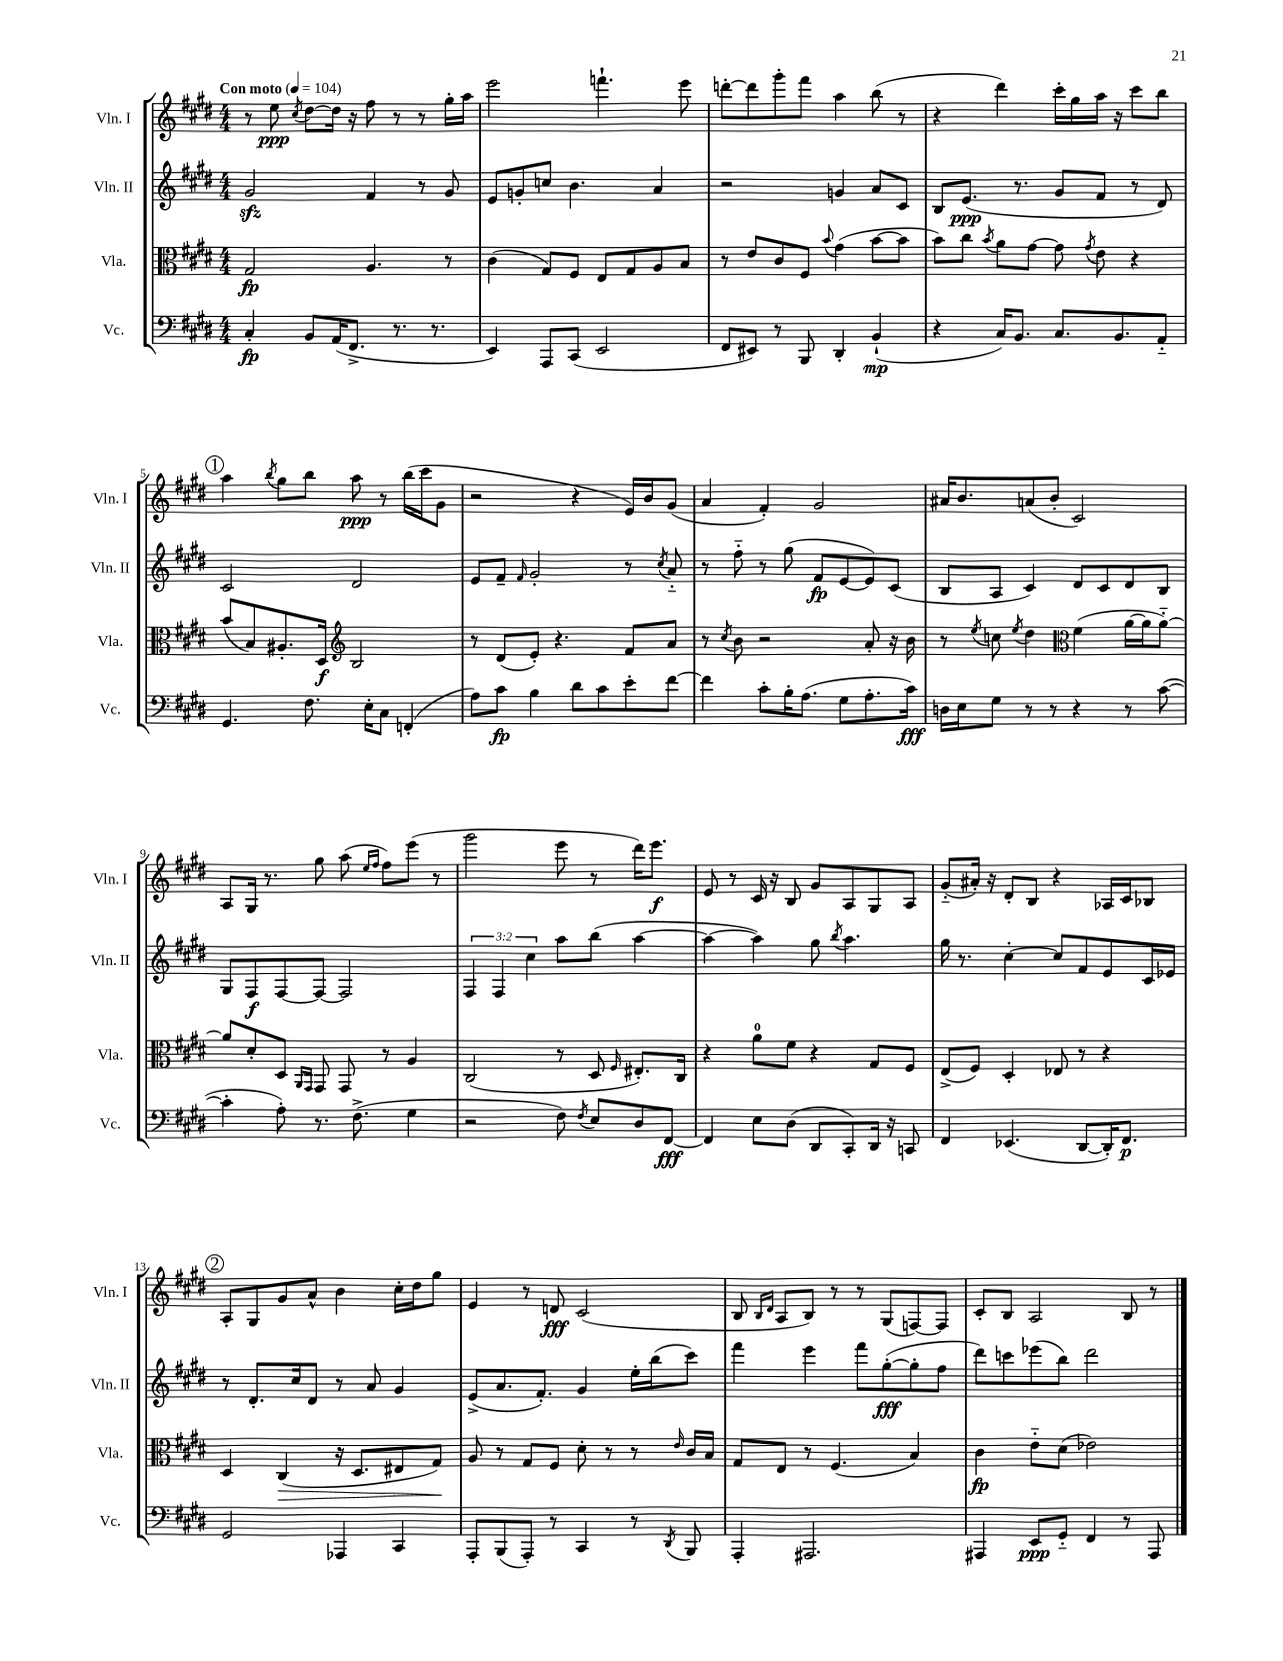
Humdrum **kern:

**kern	**dynam	**kern	**dynam	**kern	**dynam	**kern	**dynam
*part4	*part4	*part3	*part3	*part2	*part2	*part1	*part1
*staff4	*staff4	*staff3	*staff3	*staff2	*staff2	*staff1	*staff1
*I"Vc.	*	*I"Vla.	*	*I"Vln. II	*	*I"Vln. I	*
*I'Vc.	*	*I'Vla.	*	*I'Vln. II	*	*I'Vln. I	*
*clefF4	*	*clefC3	*	*clefG2	*	*clefG2	*
*k[f#c#g#d#]	*	*k[f#c#g#d#]	*	*k[f#c#g#d#]	*	*k[f#c#g#d#]	*
*M4/4	*	*M4/4	*	*M4/4	*	*M4/4	*
*MM104	*	*MM104	*	*MM104	*	*MM104	*
=1	=1	=1	=1	=1	=1	=1	=1
!	!	!	!	!	!	!LO:TX:a:B:t=Con moto	!
4C#'/	fp	2G#/	fp	2g#zz/	.	8r	.
.	.	.	.	.	.	8ee\	ppp
.	.	.	.	.	.	8qcc#/	.
8BB/L	.	.	.	.	.	[8dd#\L	.
(16AA/K	.	.	.	.	.	16dd#\Jk]	.
8.FF#^/J	.	.	.	.	.	16r	.
.	.	4.A/	.	4f#/	.	8ff#\	.
8.r	.	.	.	.	.	8r	.
.	.	.	.	8r	.	8r	.
8.r	.	.	.	.	.	.	.
.	.	8r	.	8g#/	.	16gg#'\LL	.
.	.	.	.	.	.	16aa\JJ	.
=2	=2	=2	=2	=2	=2	=2	=2
4EE/)	.	(4c#\	.	8e/L	.	2eee\	.
.	.	.	.	8gn'/	.	.	.
8AAA/L	.	8G#/L)	.	8ccn/J	.	.	.
(8CC#/J	.	8F#/J	.	4.b\	.	.	.
2EE/	.	8E/L	.	.	.	4.fffn`\	.
.	.	8G#/	.	.	.	.	.
.	.	8A/	.	4a/	.	.	.
.	.	8B/J	.	.	.	8eee\	.
=3	=3	=3	=3	=3	=3	=3	=3
8FF#/L	.	8r	.	2r	.	[8dddn'\L	.
8EE#X/J)	.	8e/L	.	.	.	8ddd\]	.
8r	.	8c#/	.	.	.	8ggg#'\	.
8BBB/	.	8F#/J	.	.	.	8fff#\J	.
.	.	8qqb/	.	.	.	.	.
4DD#'/	.	(4g#\	.	4gn/	.	4aa\	.
(4BB`/	mp	[8b\L	.	8a/L	.	(8bb\	.
.	.	8b\J]	.	8c#/J	.	8r	.
=4	=4	=4	=4	=4	=4	=4	=4
4r	.	8b\L)	.	8B/L	.	4r	.
.	.	8cc#\J	.	(8.e/J	ppp	.	.
.	.	8qb/	.	.	.	.	.
16C#/KL)	.	8a\L	.	.	.	4ddd#\)	.
8.BB/J	.	.	.	8.r	.	.	.
.	.	[8g#\J	.	.	.	.	.
8.C#/L	.	8g#\]	.	8g#/L	.	16ccc#'\LL	.
.	.	.	.	.	.	16gg#\	.
.	.	8qg#/	.	.	.	.	.
.	.	8e\	.	8f#/J	.	16aa\JJ	.
8.BB/	.	.	.	.	.	16r	.
.	.	4r	.	8r	.	8ccc#\L	.
8AA/J	.	.	.	8d#/)	.	8bb\J	.
!!LO:LB:g=z
!!LO:REH:place=s1:t=1
=5	=5	=5	=5	=5	=5	=5	=5
4.GG#/	.	(8b/L	.	2c#/	.	4aa\	.
.	.	8B/)	.	.	.	.	.
.	.	.	.	.	.	8qbb/	.
.	.	8.A#X'/	.	.	.	8gg#\L	.
8.F#\	.	.	.	.	.	8bb\J	.
.	.	16D#/Jk	f	.	.	.	.
*	*	*clefG2	*	*	*	*	*
.	.	2B/	.	2d#/	.	8aa\	ppp
16E'\KL	.	.	.	.	.	.	.
8C#\J	.	.	.	.	.	8r	.
(4FFn'/	.	.	.	.	.	(16bb\LL	.
.	.	.	.	.	.	16ccc#\J	.
.	.	.	.	.	.	8g#\J	.
=6	=6	=6	=6	=6	=6	=6	=6
8A\L)	.	8r	.	8e/L	.	2r	.
8c#\J	fp	(8d#/L	.	8f#~/J	.	.	.
.	.	.	.	16qqf#/	.	.	.
4B\	.	8e'/J)	.	2g#'/	.	.	.
.	.	4.r	.	.	.	.	.
8d#\L	.	.	.	.	.	4r	.
8c#\	.	.	.	.	.	.	.
8e'\	.	8f#/L	.	8r	.	16e/LL)	.
.	.	.	.	.	.	16b/J	.
.	.	.	.	8qcc#/	.	.	.
[8f#\J	.	8a/J	.	8a/	.	(8g#/J	.
=7	=7	=7	=7	=7	=7	=7	=7
4f#\]	.	8r	.	8r	.	4a/	.
.	.	8qcc#/	.	.	.	.	.
.	.	8b\	.	8ff#\	.	.	.
8c#'\L	.	2r	.	8r	.	4f#'/)	.
16B'\K	.	.	.	(8gg#\	.	.	.
(8.A\J	.	.	.	.	.	.	.
.	.	.	.	8f#/L	fp	2g#/	.
8G#\L	.	.	.	[8e/	.	.	.
8.A'\	.	8a'/	.	8e/])	.	.	.
.	.	16r	.	(8c#/J	.	.	.
16c#\Jk)	fff	16b\	.	.	.	.	.
=8	=8	=8	=8	=8	=8	=8	=8
16Dn\LL	.	8r	.	8B/L	.	16a#X/KL	.
16E\J	.	.	.	.	.	8.b/	.
.	.	8qee/	.	.	.	.	.
8G#\J	.	8ccn\	.	8A/J	.	.	.
.	.	8qee/	.	.	.	.	.
8r	.	4dd#\	.	4c#/)	.	(8an/	.
8r	.	.	.	.	.	8b'/J	.
*	*	*clefC3	*	*	*	*	*
4r	.	(4f#\	.	8d#/L	.	2c#/)	.
.	.	.	.	8c#/	.	.	.
8r	.	[16a\LL	.	8d#/	.	.	.
.	.	16a\J]	.	.	.	.	.
([8c#\	.	[8a\J)	.	8B/J	.	.	.
!!LO:LB:g=z
=9	=9	=9	=9	=9	=9	=9	=9
4c#'\]	.	8a/L]	.	8G#/L	.	8A/L	.
.	.	8d#'/	.	8F#/	f	16G#/Jk	.
.	.	.	.	.	.	8.r	.
8A'\)	.	8D#/J	.	[8F#/	.	.	.
.	.	16qqAA/LL	.	.	.	.	.
.	.	16qqGG#/JJ	.	.	.	.	.
8.r	.	8GG#/	.	8F#/J_	.	8gg#\	.
.	.	8GG#/	.	2F#/]	.	(8aa\	.
(8.F#^\	.	.	.	.	.	.	.
.	.	.	.	.	.	16qqee/LL	.
.	.	.	.	.	.	16qqff#/JJ	.
.	.	8r	.	.	.	8ff#\L)	.
4G#\	.	4A/	.	.	.	(8eee\J	.
.	.	.	.	.	.	8r	.
=10	=10	=10	=10	=10	=10	=10	=10
2r	.	(2C#/	.	6F#/	.	2ggg#\	.
.	.	.	.	6F#/	.	.	.
.	.	.	.	6cc#\	.	.	.
8F#\)	.	8r	.	8aa\L	.	8eee\	.
8qF#/	.	.	.	.	.	.	.
8E/L	.	8D#/	.	(8bb\J	.	8r	.
.	.	16qqF#/	.	.	.	.	.
8D#/	.	8.E#X'/L)	.	[4aa\	.	16ddd#\KL)	.
.	.	.	.	.	.	8.eee\J	f
[8FF#/J	fff	.	.	.	.	.	.
.	.	16C#/Jk	.	.	.	.	.
=11	=11	=11	=11	=11	=11	=11	=11
4FF#/]	.	4r	.	4aa\_	.	8e/	.
.	.	.	.	.	.	8r	.
8E\L	.	8a\L	.	4aa\])	.	16c#/	.
.	.	.	.	.	.	16r	.
(8D#\J	.	8f#\J	.	.	.	8B/	.
8DD#/L	.	4r	.	8gg#\	.	8g#/L	.
.	.	.	.	8qbb/	.	.	.
8CC#'/)	.	.	.	4.aa\	.	8A/	.
16DD#/Jk	.	8G#/L	.	.	.	8G#/	.
16r	.	.	.	.	.	.	.
8CCn/	.	8F#/J	.	.	.	8A/J	.
=12	=12	=12	=12	=12	=12	=12	=12
4FF#/	.	(8E^/L	.	16gg#\	.	(8g#/L	.
.	.	.	.	8.r	.	.	.
.	.	8F#/J)	.	.	.	16a#X'/Jk)	.
.	.	.	.	.	.	16r	.
(4.EE-X/	.	4D#'/	.	[4cc#'\	.	8d#'/L	.
.	.	.	.	.	.	8B/J	.
.	.	8E-X/	.	8cc#/L]	.	4r	.
[8DD#/L	.	8r	.	8f#/	.	.	.
16DD#'/K])	.	4r	.	8e/	.	16A-X/LL	.
8.FF#/J	p	.	.	.	.	16c#/J	.
.	.	.	.	16c#/L	.	8B-X/J	.
.	.	.	.	16e-X/JJ	.	.	.
!!LO:LB:g=z
!!LO:REH:place=s1:t=2
=13	=13	=13	=13	=13	=13	=13	=13
2GG#/	.	4D#/	.	8r	.	8A'/L	.
.	.	.	.	8.d#'/L	.	8G#/	.
!	!	!	!LO:HP:b	!	!	!	!
.	.	(4C#/	>	.	.	8g#/	.
.	.	.	.	16cc#/k	.	.	.
.	.	.	.	8d#/J	.	8a^^/J	.
4AAA-X/	.	16r	.	8r	.	4b\	.
.	.	8.D#/L	.	.	.	.	.
.	.	.	.	8a/	.	.	.
4CC#/	.	8E#X/	.	4g#/	.	16cc#'\LL	.
.	.	.	.	.	.	16dd#\J	.
.	.	8G#/J)	.	.	.	8gg#\J	.
.	.	.	]	.	.	.	.
=14	=14	=14	=14	=14	=14	=14	=14
8AAA'/L	.	8A/	.	(8e^/L	.	4e/	.
(8BBB/	.	8r	.	8.a/	.	.	.
8AAA'/J)	.	8G#/L	.	.	.	8r	.
.	.	.	.	8.f#'/J)	.	.	.
8r	.	8F#/J	.	.	.	8dn/	fff
4CC#/	.	8d#'\	.	4g#/	.	(2c#/	.
.	.	8r	.	.	.	.	.
8r	.	8r	.	16ee'\LL	.	.	.
.	.	.	.	(16bb\J	.	.	.
8qDD#/	.	16qqe/	.	.	.	.	.
8BBB/	.	16c#/LL	.	8ccc#\J)	.	.	.
.	.	16B/JJ	.	.	.	.	.
=15	=15	=15	=15	=15	=15	=15	=15
4AAA'/	.	8G#/L	.	4fff#\	.	8B/	.
.	.	.	.	.	.	16qqB/LL	.
.	.	.	.	.	.	16qqd#/JJ	.
.	.	8E/J	.	.	.	8A/L	.
2.AAA#X/	.	8r	.	4eee\	.	8B/J)	.
.	.	(4.F#/	.	.	.	8r	.
.	.	.	.	8fff#\L	.	8r	.
.	.	.	.	([8gg#'\	fff	(8G#/L	.
.	.	4B/)	.	8gg#'\]	.	[8Fn/)	.
.	.	.	.	8ff#\J	.	8F/J]	.
=16	=16	=16	=16	=16	=16	=16	=16
4AAA#X/	.	4c#\	fp	8ddd#\L)	.	8c#'/L	.
.	.	.	.	8cccn\	.	8B/J	.
8EE/L	ppp	8e\L	.	(8eee-X\	.	2A/	.
8GG#/J	.	(8d#\J	.	8bb\J)	.	.	.
4FF#/	.	2e-X\)	.	2ddd#\	.	.	.
8r	.	.	.	.	.	8B/	.
8AAA#/	.	.	.	.	.	8r	.
==	==	==	==	==	==	==	==
*-	*-	*-	*-	*-	*-	*-	*-
